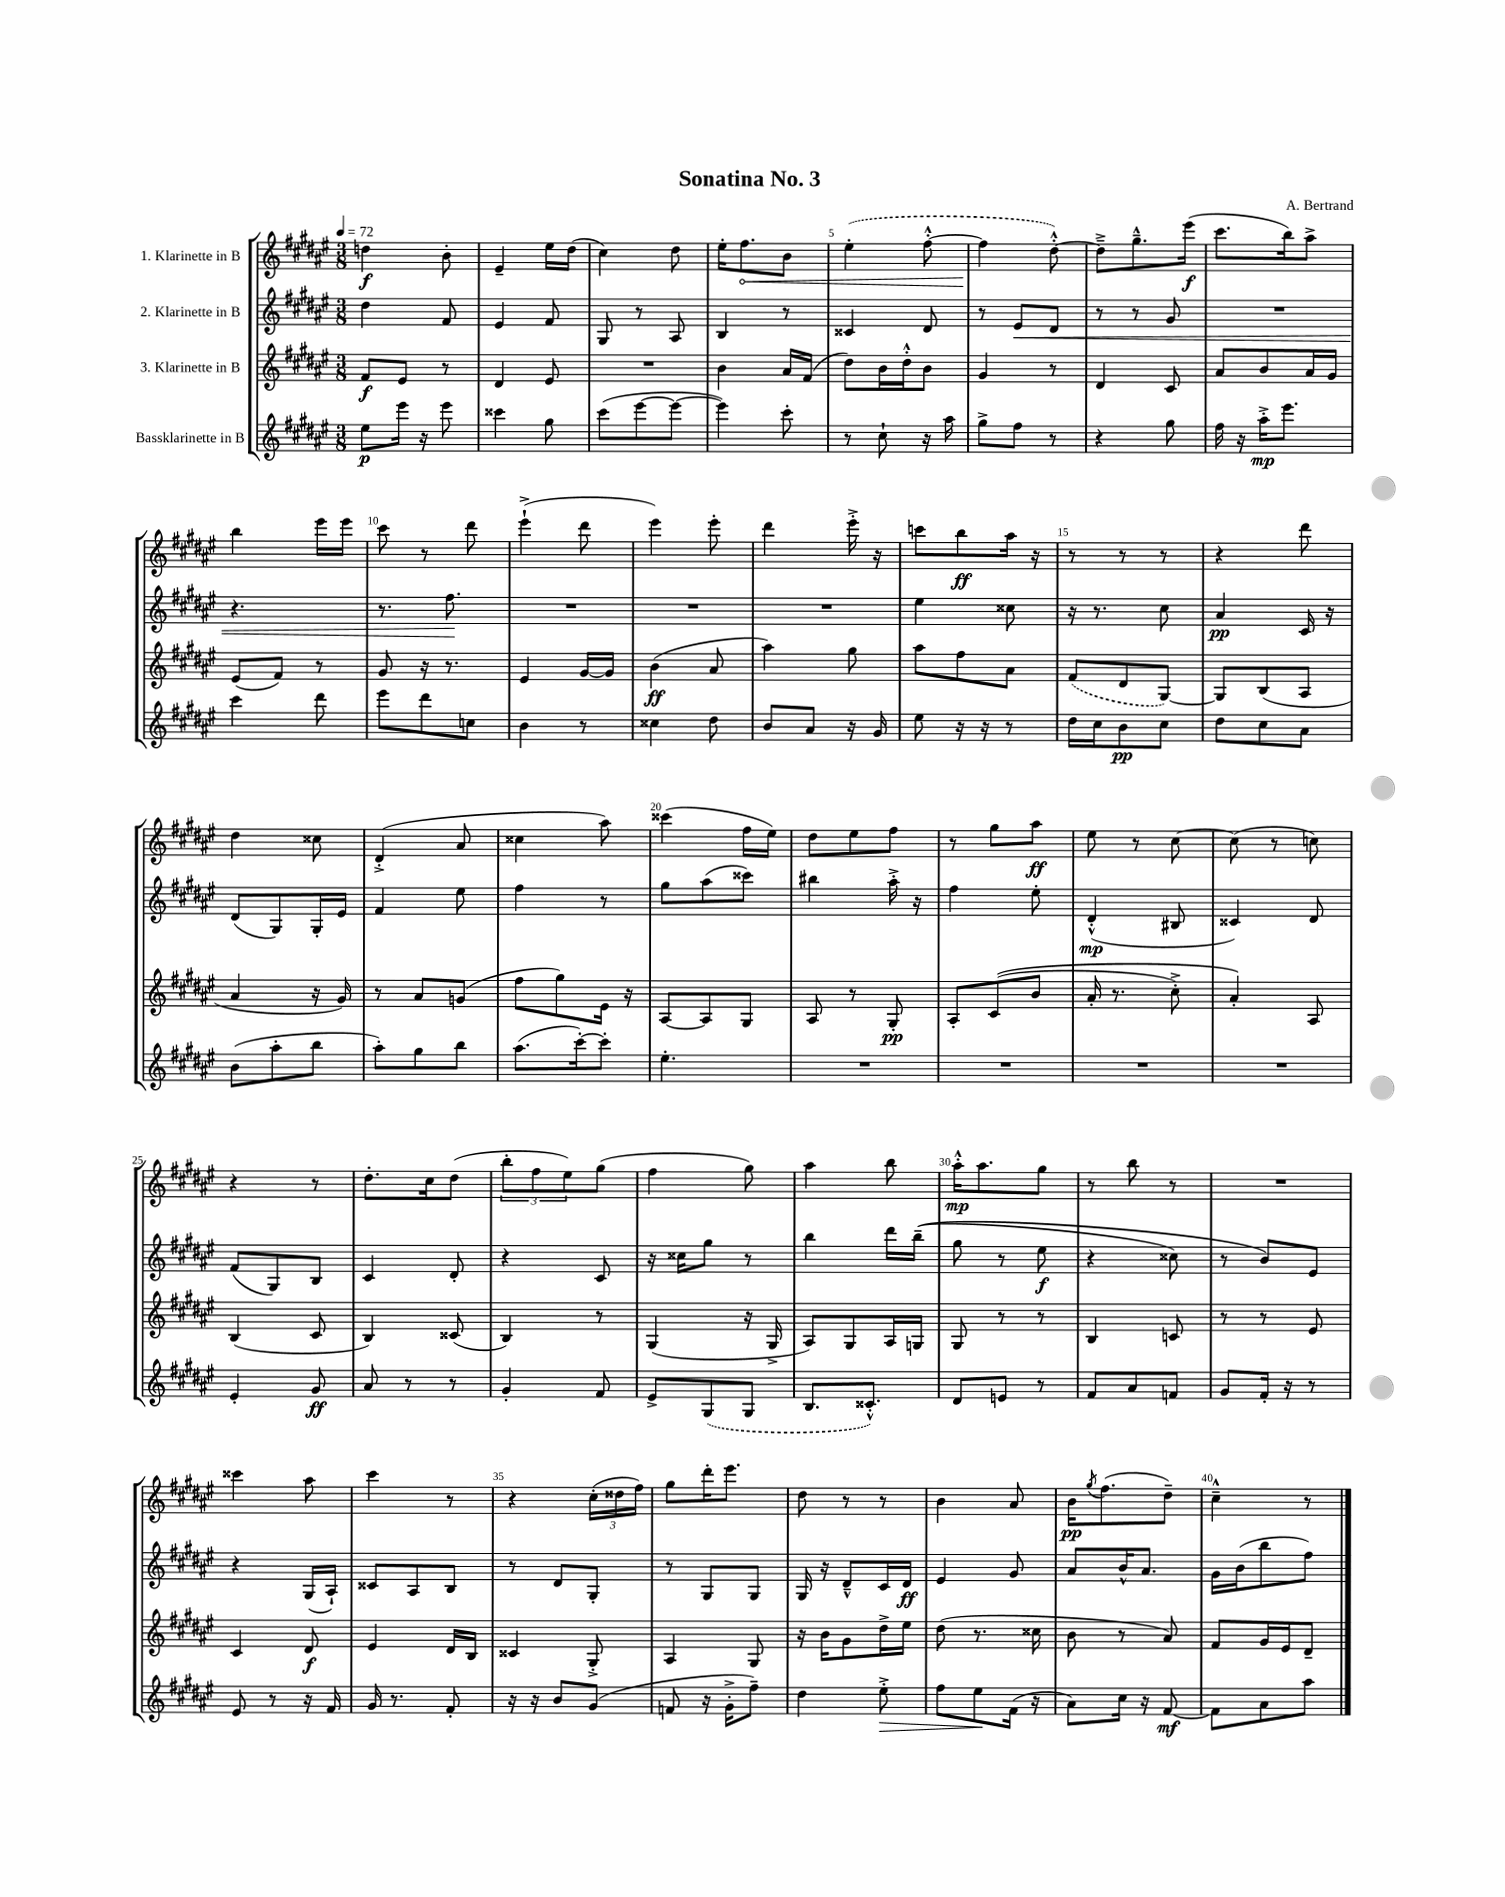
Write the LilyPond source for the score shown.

\header { title = "Sonatina No. 3" composer = "A. Bertrand" }
<<
\new StaffGroup <<
\new Staff = "s0" \with { instrumentName = "1. Klarinette in B" } {
    \clef treble \key fis \major \numericTimeSignature \time 3/8 \tempo 4 = 72
    d''4\f b'8-. |
    eis'4-- eis''16 dis''16( |
    cis''4) dis''8 |
    eis''16-. \once \override Hairpin.circled-tip = ##t fis''8.\< b'8 |
    \once \slurDashed eis''4-.( fis''8~-.-^ |
    fis''4\! dis''8~-.-^) |
    dis''8---> gis''8.---^ eis'''16\f( |
    cis'''8. b''16) ais''8-> |
    b''4 eis'''16 eis'''16 |
    cis'''8 r8 dis'''8 |
    eis'''4-!->( dis'''8 |
    eis'''4) eis'''8-. |
    dis'''4 eis'''16-.-> r16 |
    c'''8 b''8\ff ais''16 r16 |
    r8 r8 r8 |
    r4 dis'''8 |
    dis''4 cisis''8 |
    dis'4-.->( ais'8 |
    cisis''4 ais''8) |
    cisis'''4( fis''16 eis''16) |
    dis''8 eis''8 fis''8 |
    r8 gis''8 ais''8\ff |
    eis''8 r8 cis''8~ |
    cis''8( r8 c''8) |
    r4 r8 |
    dis''8.-. cis''16 dis''8( |
    \tuplet 3/2 { b''8-. fis''8 eis''8) } gis''8( |
    fis''4 gis''8) |
    ais''4 b''8 |
    ais''16-.-^\mp ais''8. gis''8 |
    r8 b''8 r8 |
    R4. |
    cisis'''4 ais''8 |
    cis'''4 r8 |
    r4 \tuplet 3/2 { cis''16-.( disis''16 fis''16) } |
    gis''8 dis'''16-. eis'''8. |
    dis''8 r8 r8 |
    b'4 ais'8 |
    b'16\pp \acciaccatura { gis''8 } fis''8.( dis''8--) |
    cis''4---^ r8 \bar "|." |
}
\new Staff = "s1" \with { instrumentName = "2. Klarinette in B" } {
    \clef treble \key fis \major \numericTimeSignature \time 3/8
    dis''4 fis'8 |
    eis'4 fis'8 |
    gis8 r8 ais8 |
    b4 r8 |
    cisis'4 dis'8 |
    r8 eis'8\< dis'8 |
    r8 r8 gis'8 |
    R4. |
    r4. |
    r8. fis''8.\! |
    R4. |
    R4. |
    R4. |
    eis''4 cisis''8 |
    r16 r8. cis''8 |
    ais'4\pp cis'16 r16 |
    dis'8( gis8) gis16-. eis'16 |
    fis'4 eis''8 |
    fis''4 r8 |
    gis''8 ais''8( cisis'''8) |
    bis''4 ais''16-.-> r16 |
    fis''4 eis''8-. |
    dis'4-.-^\mp( bis8 |
    cisis'4) dis'8 |
    fis'8( gis8) b8 |
    cis'4 dis'8-. |
    r4 cis'8 |
    r16 cisis''16 gis''8 r8 |
    b''4 dis'''16 b''16--(\( |
    gis''8 r8 eis''8\f |
    r4 cisis''8) |
    r8 b'8\) eis'8 |
    r4 gis16( ais16-!) |
    cisis'8 ais8 b8 |
    r8 dis'8 gis8-. |
    r8 gis8 gis8 |
    gis16 r16 dis'8---^ cis'16 dis'16\ff |
    eis'4 gis'8 |
    ais'8 b'16-^ ais'8. |
    gis'16 b'16( b''8 fis''8) \bar "|." |
}
\new Staff = "s2" \with { instrumentName = "3. Klarinette in B" } {
    \clef treble \key fis \major \numericTimeSignature \time 3/8
    fis'8\f eis'8 r8 |
    dis'4 eis'8 |
    R4. |
    b'4 ais'16 fis'16( |
    dis''8) b'16 dis''16-.-^ b'8 |
    gis'4 r8 |
    dis'4 cis'8 |
    ais'8 b'8 ais'16 gis'16 |
    eis'8( fis'8) r8 |
    gis'8 r16 r8. |
    eis'4 gis'16~ gis'16 |
    b'4\ff( ais'8 |
    ais''4) gis''8 |
    ais''8 fis''8 ais'8 |
    \once \slurDashed fis'8( dis'8 gis8~) |
    gis8 b8( ais8 |
    ais'4 r16 gis'16) |
    r8 ais'8 g'8( |
    fis''8 gis''8) eis'16 r16 |
    ais8~ ais8 gis8 |
    ais8 r8 gis8-.\pp |
    ais8-. cis'8(\( b'8 |
    ais'16-. r8. cis''8-.->) |
    ais'4-.\) ais8 |
    b4( cis'8 |
    b4) cisis'8( |
    b4) r8 |
    gis4( r16 gis16-> |
    ais8) gis8 ais16 g16 |
    gis8 r8 r8 |
    b4 c'8 |
    r8 r8 eis'8 |
    cis'4 dis'8\f |
    eis'4 dis'16 b16 |
    cisis'4 gis8-.-> |
    ais4 gis8 |
    r16 b'16 gis'8 dis''16-> eis''16 |
    dis''8( r8. cisis''16 |
    b'8 r8 ais'8) |
    fis'8 gis'16 eis'16 dis'8-- \bar "|." |
}
\new Staff = "s3" \with { instrumentName = "Bassklarinette in B" } {
    \clef treble \key fis \major \numericTimeSignature \time 3/8
    eis''8\p eis'''16 r16 eis'''8 |
    cisis'''4 gis''8 |
    cis'''8( eis'''8~ eis'''8~ |
    eis'''4) cis'''8-. |
    r8 cis''8-! r16 ais''16 |
    gis''8-> fis''8 r8 |
    r4 gis''8 |
    fis''16 r16 ais''16-.->\mp eis'''8. |
    cis'''4 dis'''8 |
    eis'''8 dis'''8 c''8 |
    b'4 r8 |
    cisis''4 dis''8 |
    b'8 ais'8 r16 gis'16 |
    eis''8 r16 r16 r8 |
    dis''16 cis''16 b'8\pp cis''8 |
    dis''8 cis''8 ais'8 |
    b'8( ais''8-. b''8 |
    ais''8-.) gis''8 b''8 |
    ais''8.( cis'''16~-.) cis'''8-. |
    eis''4.-. |
    R4. |
    R4. |
    R4. |
    R4. |
    eis'4-. gis'8\ff |
    ais'8 r8 r8 |
    gis'4-. fis'8 |
    eis'8-> \once \slurDashed gis8( gis8 |
    b8. cisis'8.-.-^) |
    dis'8 e'8 r8 |
    fis'8 ais'8 f'8 |
    gis'8 fis'16-. r16 r8 |
    eis'8 r8 r16 fis'16 |
    gis'16 r8. fis'8-. |
    r16 r16 b'8 gis'8( |
    f'8 r16 gis'16-.-> fis''8--) |
    dis''4 eis''8-.->\> |
    fis''8 eis''8\! fis'16( r16 |
    ais'8) cis''16 r16 fis'8~\mf |
    fis'8 ais'8 ais''8 \bar "|." |
}
>>
>>
\layout { \context { \Score \override BarNumber.break-visibility = ##(#f #t #t) barNumberVisibility = #(every-nth-bar-number-visible 5) } }
